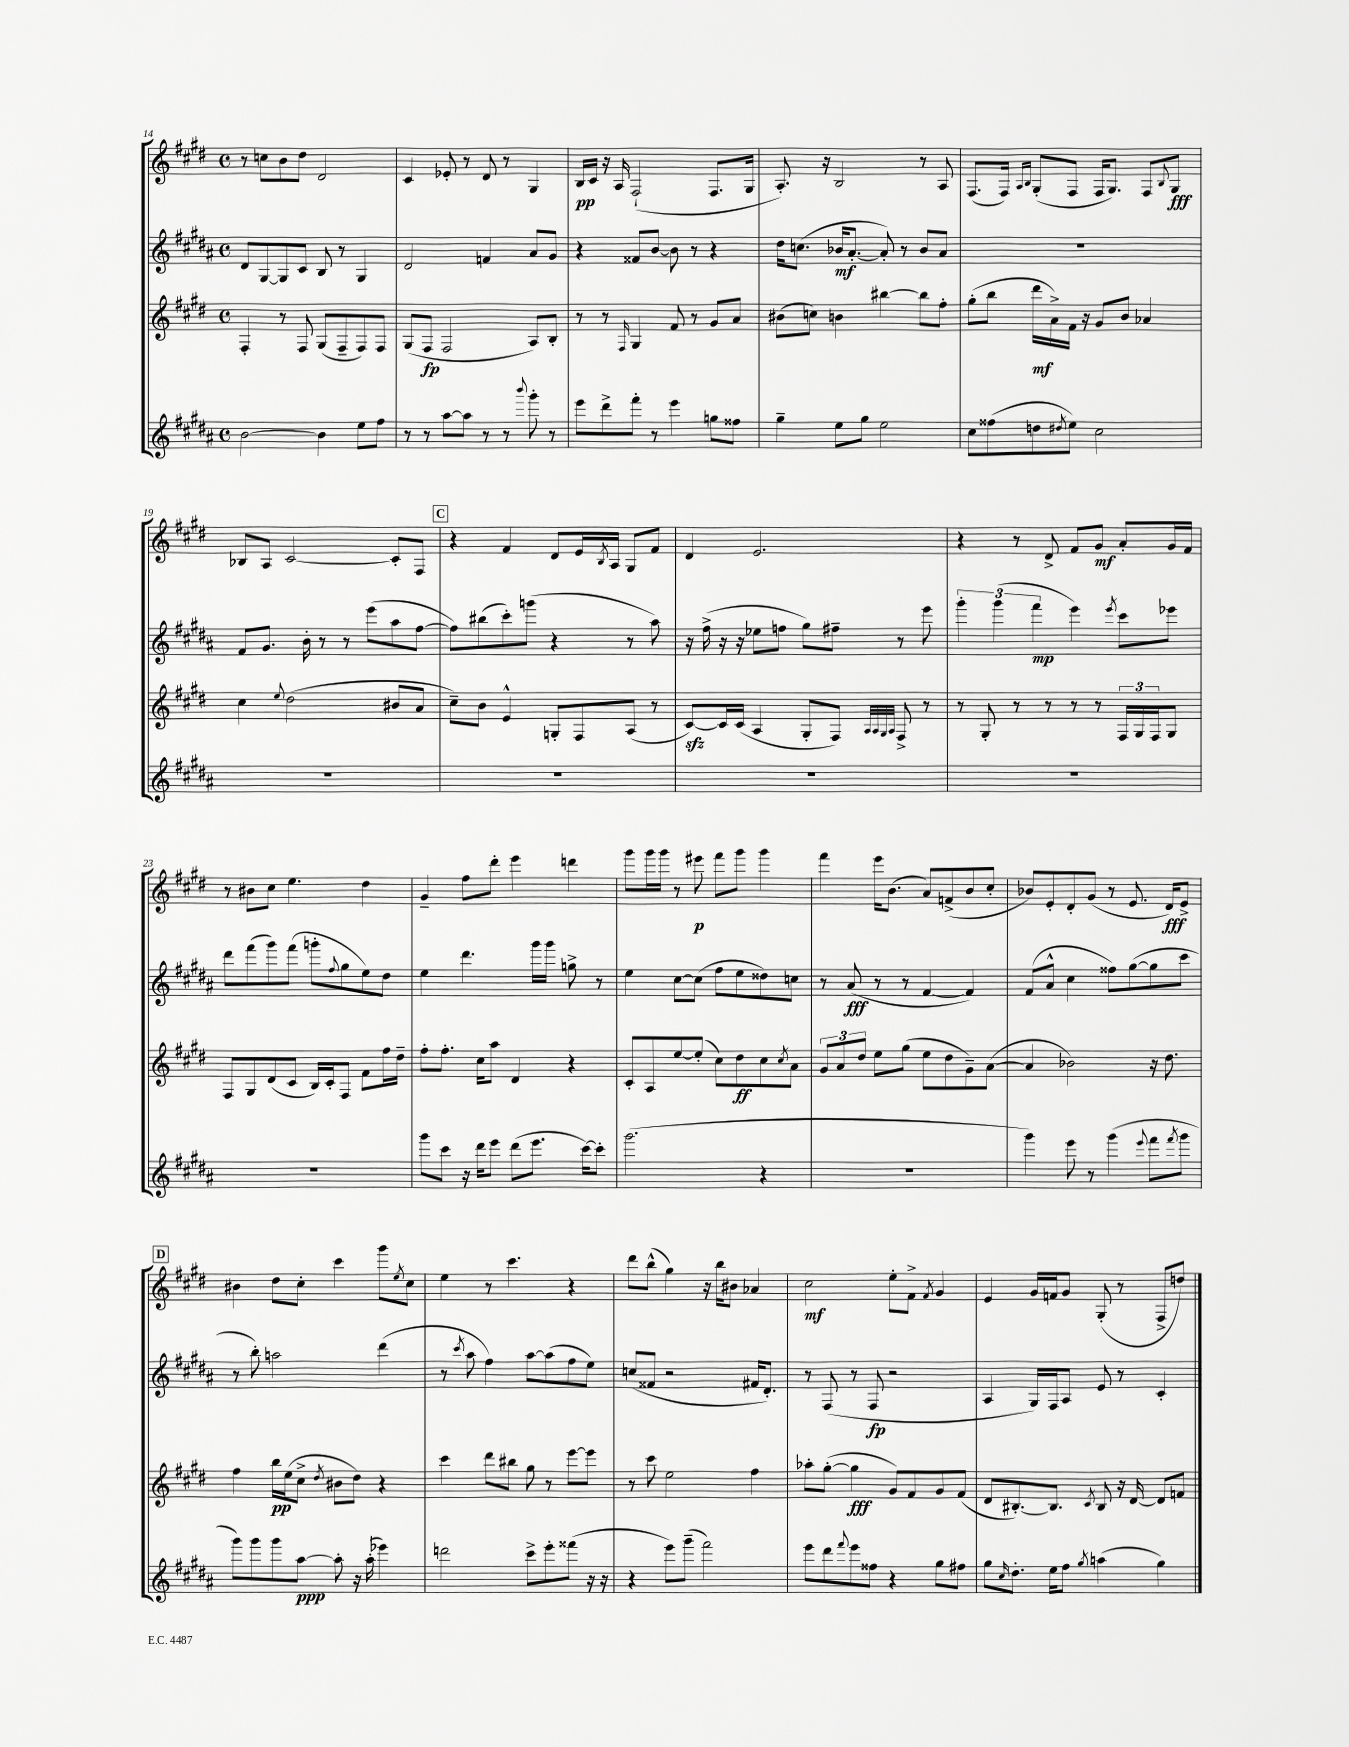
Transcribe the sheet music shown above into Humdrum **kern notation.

**kern	**kern	**kern	**kern
*staff4	*staff3	*staff2	*staff1
*clefG2	*clefG2	*clefG2	*clefG2
*k[f#c#g#d#a#]	*k[f#c#g#d#]	*k[f#c#g#d#a#]	*k[f#c#g#d#]
*M4/4	*M4/4	*M4/4	*M4/4
*met(c)	*met(c)	*met(c)	*met(c)
[2b	4F#'	8d#	8r
.	.	[8G#	8cc
.	8r	8G#]	8b
.	8F#	8c#	8dd#
4b]	(8G#	8B	2d#
.	8F#~	8r	.
8ee	8F#)	4G#	.
8ff#	8F#	.	.
=	=	=	=
8r	(8G#	2d#	4c#
8r	8F#	.	.
[8aa#	2F#	.	8e-'
8aa#]	.	.	8r
8r	.	4f	8d#
8r	.	.	8r
8qqbbb	.	.	.
8ggg#'	8A)	8a#	4G#
8r	8B'	8g#	.
=	=	=	=
8eee	8r	4r	16B
.	.	.	16c#
8ddd#^	8r	.	16r
.	.	.	16A
.	16qqF#	.	.
8fff#'	4G#	8f##	(2F#`
8r	.	[8b	.
4eee	8f#	8b]	.
.	8r	8r	.
8gg	8g#	4r	8.F#
8ff##	8a	.	.
.	.	.	16G#
=	=	=	=
4gg#~	(8b#	16dd#	8.A')
.	.	(8.cc	.
.	8cc)	.	.
.	.	.	16r
8ee	4b	16b-	2B
.	.	[8.a#'	.
8gg#	.	.	.
2ee	[4bb#	8a#'])	.
.	.	8r	.
.	8bb#]	8b-	8r
.	8ff#'	8a#	8A
=	=	=	=
8cc#	(8gg#'	1r	(8.F#
(8ff##	8bb	.	.
.	.	.	16F#)
.	.	.	16qqA
.	.	.	16qqB
8dd	16ddd#	.	(8G#'
.	16a^)	.	.
8qdd#	.	.	.
8ee)	16f#	.	8F#
.	16r	.	.
2cc#	8g#	.	16F#
.	.	.	8.G#)
.	8b	.	.
.	4a-	.	8F#
.	.	.	8qqB
.	.	.	8G#
=	=	=	=
1r	4cc#	8f#	8B-
.	.	8.g#	8A
.	8qqee	.	.
.	(2dd#	.	[2c#
.	.	16b'	.
.	.	8r	.
.	.	8r	.
.	.	(8eee	.
.	8b#	8aa#	8c#']
.	8a	[8ff#	8F#
=	=	=	=
1r	8cc#~)	8ff#])	4r
.	8b	(8bb#	.
.	4e^^	8ccc#')	4f#
.	.	(8ggg	.
.	8G'	4r	8d#
.	8F#	.	16e
.	.	.	8qB
.	.	.	16A
.	(8A	8r	8G#
.	8r	8aa#)	8f#
=	=	=	=
1r	[8c#)	16r	4d#
.	.	(16ff#^	.
.	16c#]	16r	.
.	(16c#	16r	.
.	4A	8ee-	2.e
.	.	8ff	.
.	8G#'	8gg#)	.
.	8F#)	8ff#~	.
.	32qqA	.	.
.	32qqA	.	.
.	32qqG#	.	.
.	32qqA	.	.
.	8F#^	8r	.
.	8r	8eee	.
=	=	=	=
1r	8r	6ggg#'	4r
.	8G#'	.	.
.	.	(6ggg#	.
.	8r	.	8r
.	.	6fff#	.
.	8r	.	8d#^
.	8r	4eee)	8f#
.	8r	.	8g#
.	.	8qeee	.
.	24F#	8ccc#	8a'
.	24G#	.	.
.	24F#	.	.
.	8G#	8eee-	16g#
.	.	.	16f#
=	=	=	=
1r	8F#	8ddd#	8r
.	8G#	(8fff#	8b#
.	(8d#	8ggg#)	8cc#
.	8c#	(8fff#	4.ee
.	16B)	8ggg'	.
.	16c#'	.	.
.	.	8qqff#	.
.	8F#	8gg#	.
.	8f#	8ee)	4dd#
.	16ff#	8dd#	.
.	16dd#~	.	.
=	=	=	=
8ggg#	8ff#'	4ee	4g#~
8ccc#	8.ff#'	.	.
16r	.	4.ddd#	8ff#
16ddd#	16cc#	.	.
8eee	8aa	.	8ddd#'
(8ddd#	4d#	.	4eee
8.eee	.	16ggg#	.
.	.	16ggg#	.
.	4r	8gg^	4ddd
[16ccc#)	.	.	.
8ccc#']	.	8r	.
=	=	=	=
(2.ggg#	8c#'	4ee	8ggg#
.	8A	.	16ggg#
.	.	.	16ggg#
.	[8ee	[8cc#	8r
.	(8ee']	(8cc#]	8eee#
.	8cc#)	8ff#	8fff#
.	8dd#	8ee	8ggg#
4r	8cc#	8dd##)	4ggg#
.	8qcc#	.	.
.	8a	8cc	.
=	=	=	=
1r	12g#	8r	4fff#
.	12a	.	.
.	.	(8a#	.
.	12dd#	.	.
.	8ee	8r	16eee
.	.	.	(8.b
.	(8gg#	8r	.
.	8ee	[4f#	8a)
.	8dd#	.	(8f^
.	8g#~)	4f#])	8b
.	([8a	.	8cc#'
=	=	=	=
4ggg#)	4a]	(8f#	8b-)
.	.	8a#^^	8e'
8eee	2b-)	4cc#	8d#'
8r	.	.	(8g#
(4ggg#	.	8ff##)	8r
.	.	([8gg#	8.e
8qqeee	.	.	.
8fff#	16r	8gg#]	.
.	8.dd#	.	16d#)
8qfff#	.	.	.
8ggg#	.	8ccc#	8e^
=	=	=	=
8ggg#)	4ff#	8r	4b#
8ggg#	.	8bb')	.
8ggg#	16bb	2aa	8dd#
.	(16ee	.	.
[8aa#	8cc#^	.	8cc#'
.	8qdd#	.	.
8aa#']	8b#	.	4ccc#
16r	8dd#)	.	.
(16aa#'	.	.	.
4eee-)	4r	(4ddd#	8ggg#
.	.	.	8qee
.	.	.	8cc#
=	=	=	=
2ddd	4ccc#	8r	4ee
.	.	8qccc#	.
.	.	8aa#	.
.	8ddd#	4ff#)	8r
.	8bb#	.	4.ccc#
8ccc#^	8gg#	[8aa#	.
8eee'	8r	(8aa#]	.
(8fff##	[8eee	8ff#	4r
16r	8eee]	8ee)	.
16r	.	.	.
=	=	=	=
4r	8r	(8cc	8ddd#
.	8ccc#	8f##	(8bb^^
8eee)	2ee	2r	4gg#)
(8ggg#~	.	.	.
2fff#)	.	.	16r
.	.	.	16bb
.	.	.	8b#
.	4ff#	16f#	4a-
.	.	8.d#')	.
=	=	=	=
8eee	8aa-'	8r	2cc#
8ddd#	([8gg#'	(8F#	.
8qqfff#	.	.	.
8eee	4gg#]	8r	.
8ff##	.	8F#	.
4r	8g#)	2r	8ee'
.	8f#	.	8f#^
.	.	.	8qf#
8gg#	8g#	.	4g#
8ff#	(8f#	.	.
=	=	=	=
8gg#	8d#	4A#	4e
16qqcc#	.	.	.
8.dd#'	[8.B#')	.	.
.	.	16G#)	16g#
16ee	8.B#]	16F#	16f
8ff#	.	8A#	8g#
8qgg#	8qc#	.	.
(4aa	8B#	8e	(8G#'
.	16r	8r	8r
.	[16d#	.	.
4gg#)	8d#]	4c#'	8F#^
.	8f	.	8dd)
==	==	==	==
*-	*-	*-	*-
